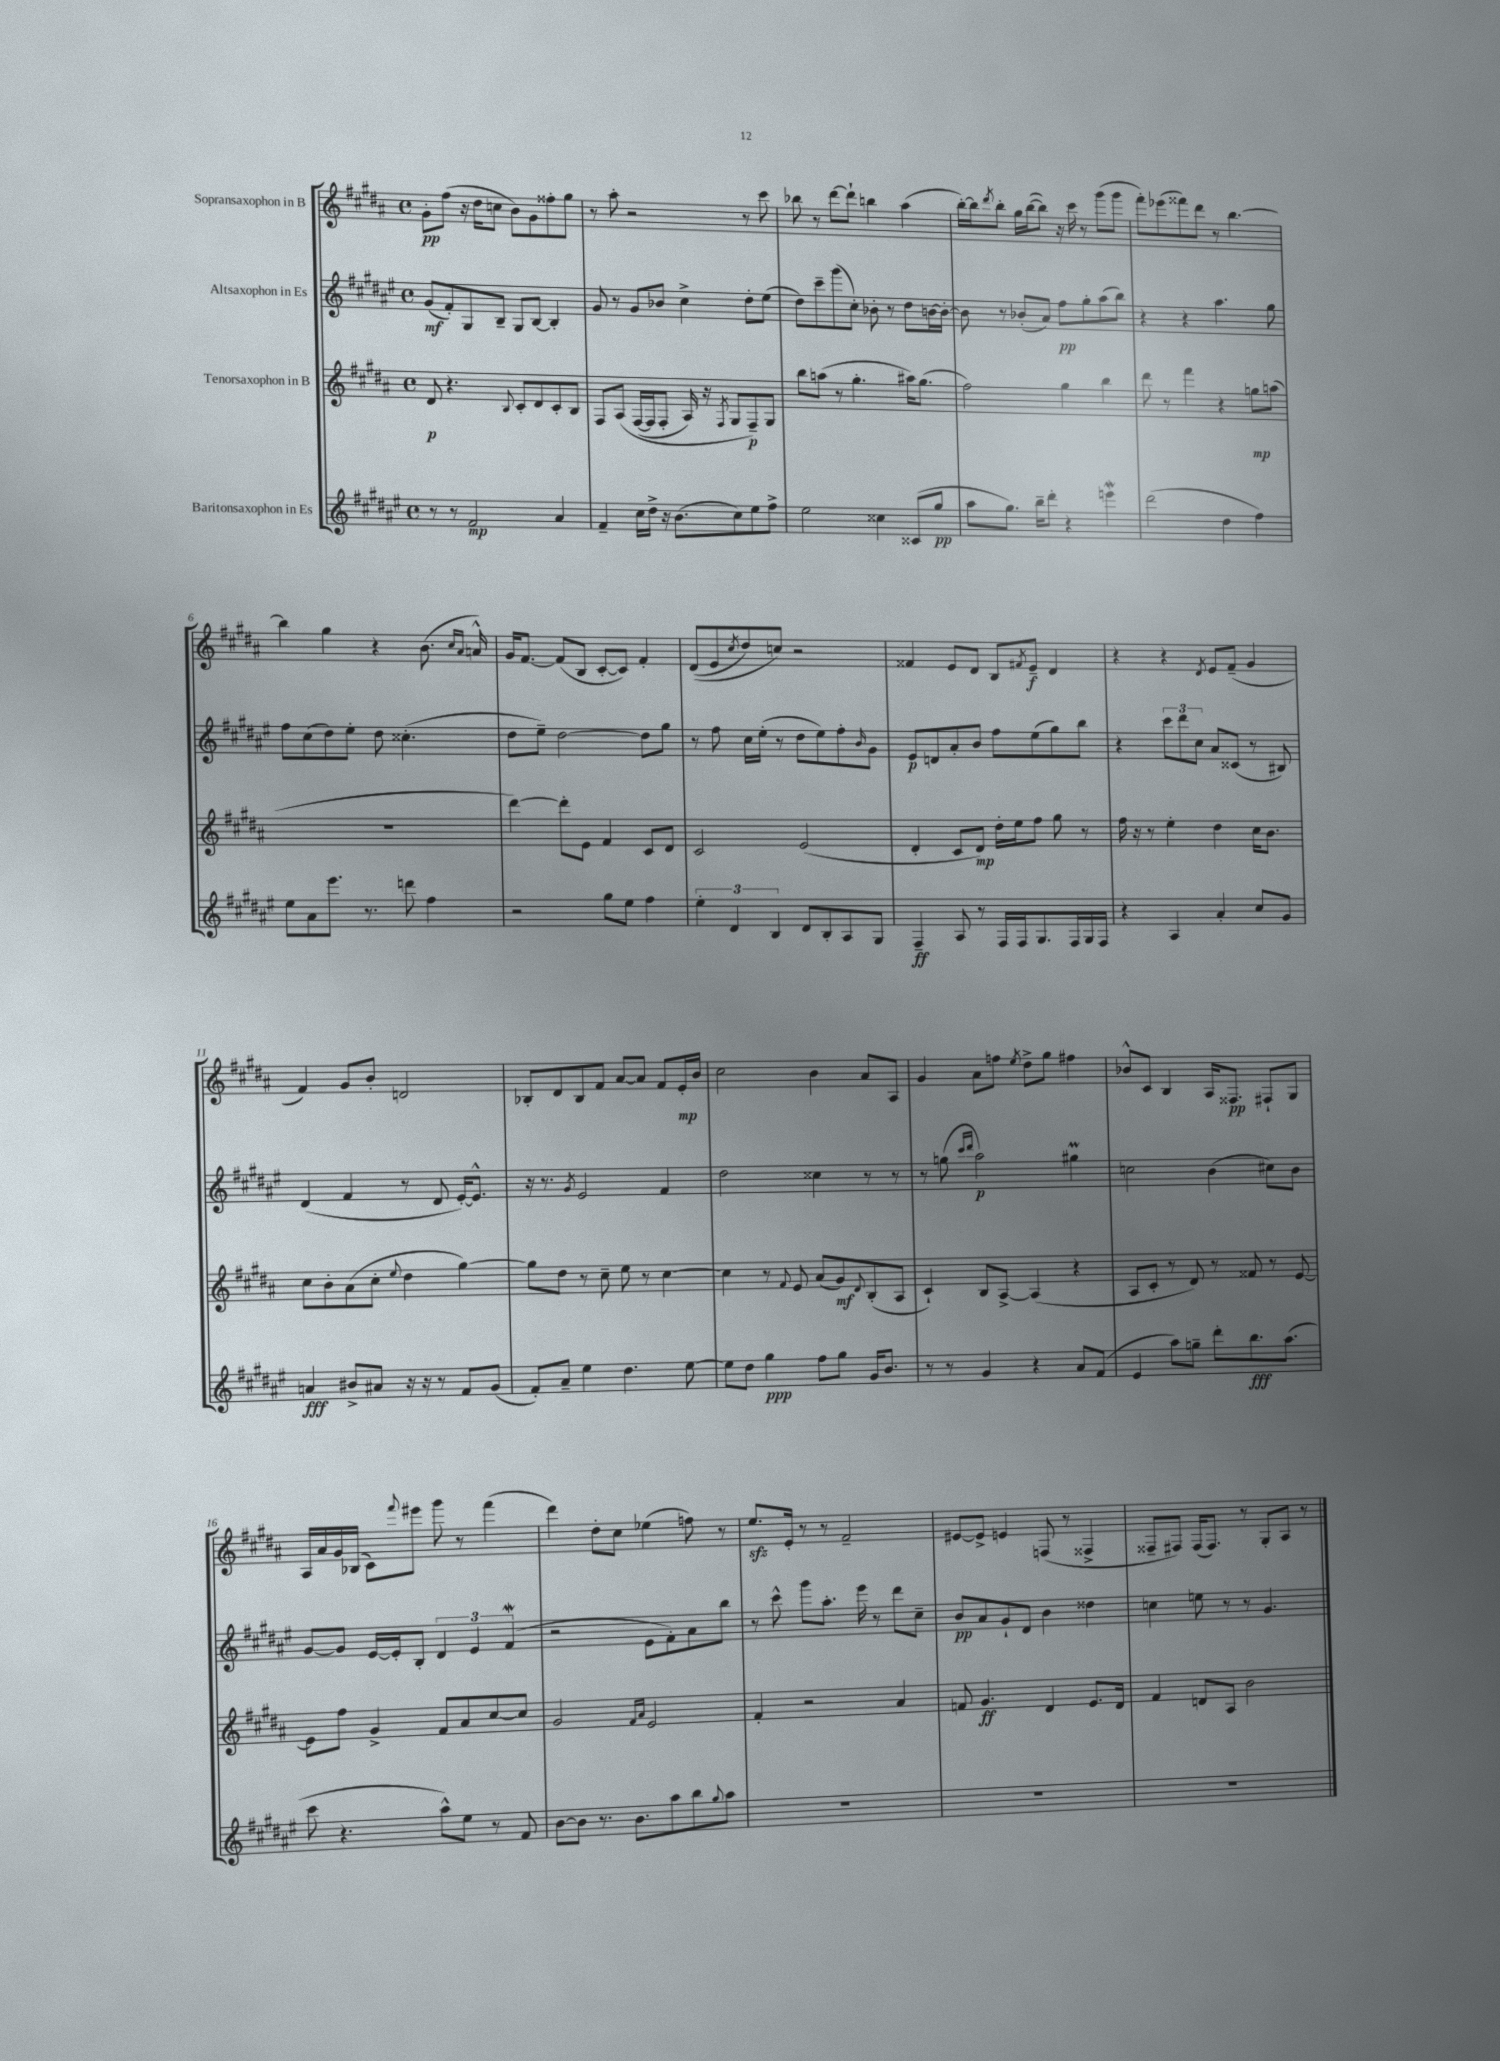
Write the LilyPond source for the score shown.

<<
\new StaffGroup <<
\new Staff = "s0" \with { instrumentName = "Sopransaxophon in B" } {
    \clef treble \key b \major \defaultTimeSignature \time 4/4
    gis'8-.\pp fis''8( r16 dis''16 c''8 b'8) gis'8 fisis''8-. gis''8 |
    r8 ais''8-. r2 r8 cis'''8 |
    bes''8 r8 dis'''8~ dis'''8-! b''4 ais''4( |
    b''16~-.) b''16 \acciaccatura { dis'''8 } b''8-. gis''16 b''16~( b''8) r16 cis'''16 r8 gis'''8( gis'''8 |
    fis'''8-.) ees'''8( fisis'''8) dis'''8 r8 b''4.~ |
    b''4 gis''4 r4 b'8.( \grace { cis''16 ais'16 } a'16-^) |
    gis'16 fis'8.~ fis'8( b8 cis'8~-. cis'8) fis'4-. |
    dis'8(\( e'8 \acciaccatura { cis''8 } dis''8) c''8\) r2 |
    fisis'4 e'8 dis'8 b8 \acciaccatura { fis'8 } e'8--\f dis'4 |
    r4 r4 \acciaccatura { dis'8 } e'8 fis'8--( gis'4 |
    fis'4) gis'8 b'8-. d'2 |
    bes8-. dis'8 bes8 fis'8 ais'8~ ais'8 fis'8 e'16-.\mp b'16 |
    cis''2 b'4 ais'8 ais8 |
    gis'4 ais'8 f''8 \acciaccatura { e''8 } dis''8-> gis''8 fis''4 |
    bes'8-^ cis'8 b4 ais16 fisis8.\pp fis8-! gis8 |
    ais16 ais'16 gis'16 bes16( cis'8) \appoggiatura { fis'''8 } eis'''8 gis'''8 r8 fis'''4( |
    dis'''4) dis''8-. cis''8 ees''4( f''8) r8 |
    e''8.\sfz e'16-. r8 r8 fis'2-- |
    eis'8~ eis'8-> e'4 f8( r8 fisis4-> |
    fisis8-- fis8) fis16( fis8.) r8 gis8-. ais8 r8 \bar "|." |
}
\new Staff = "s1" \with { instrumentName = "Altsaxophon in Es" } {
    \clef treble \key fis \major \defaultTimeSignature \time 4/4
    gis'8\mf( fis'8-.) gis8 b8-- gis8 b8~ b4-. |
    gis'8 r8 gis'8 bes'8 cis''4-> dis''8-. eis''8( |
    dis''8) cis'''8-- gis'''8( cis''8-.) bes'8-. r8 dis''8 b'16~ b'16~-. |
    b'8 r8 bes'8-.( ais'8) fis''8\pp gis''8-. ais''8( b''8) |
    r4 r4 ais''4. gis''8 |
    fis''8 cis''8( dis''8) eis''8-. dis''8 cisis''4.-.( |
    dis''8 eis''8--) dis''2~ dis''8 gis''8 |
    r8 fis''8 cis''16 eis''16-.( r8 dis''8 eis''8) fis''8-. \grace { b'16 } gis'8 |
    eis'8\p d'8 ais'8-. b'8 fis''8 eis''8( gis''8) b''8 |
    r4 \tuplet 3/2 { cis'''8 dis'''8 cis''8 } ais'8 cisis'8( r8 bis8) |
    dis'4( fis'4 r8 dis'8 eis'16~-.) eis'8.-^ |
    r16 r8. \acciaccatura { gis'8 } eis'2 fis'4 |
    dis''2 cisis''4 r8 r8 |
    r8 g''8( \grace { cis'''16 dis'''16 } ais''2\p) gis''4\prall |
    c''2 b'4( cis''8) b'8 |
    gis'8~ gis'8 eis'16~ eis'16-. b8-. \tuplet 3/2 { dis'4 eis'4 fis'4\mordent( } |
    r2 eis'8 fis'8-.) ais'8 b''8 |
    r8 cis'''8-^ gis'''8 ais''8.-. eis'''16 r8 dis'''8 cis''8-- |
    b'8\pp ais'8 gis'8-! dis'8 b'4 disis''4 |
    c''4 e''8 r8 r8 gis'4. \bar "|." |
}
\new Staff = "s2" \with { instrumentName = "Tenorsaxophon in B" } {
    \clef treble \key b \major \defaultTimeSignature \time 4/4
    dis'8\p r4. \appoggiatura { b8 } cis'8-. dis'8 cis'8-. b8 |
    fis8 ais8\( fis16~( fis16 fis8-. ais16) r16 \acciaccatura { fis8 } gis8 fis8--\p\) gis8 |
    b''8 a''8( r8 gis''4.-. ais''16) gis''8.( |
    fis''2) gis''4 b''4 |
    dis'''8 r8 fis'''4 r4 g''8\mp a''8( |
    R1 |
    dis'''4~) dis'''8-. e'8 fis'4 cis'8 dis'8 |
    cis'2 e'2( |
    dis'4-. cis'8 dis'8\mp) dis''16-. e''16 fis''8 gis''8 r8 |
    fis''16 r16 r8 e''4-. dis''4 cis''16 b'8. |
    cis''8 b'8-. ais'8( cis''8-. \appoggiatura { e''8 } dis''4 gis''4~) |
    gis''8 dis''8 r8 cis''8-- e''8 r8 cis''4~ |
    cis''4 r8 \appoggiatura { fis'8 } e'8 ais'8( gis'8\mf) \appoggiatura { dis'8 } b8-.( ais8 |
    cis'4-!) b8 ais8~-> ais4( r4 |
    ais8 cis'8-. r8 dis'8) r8 fisis'8 r8 e'8~ |
    e'8 fis''8 gis'4-> fis'8 ais'8 cis''8~ cis''8 |
    gis'2 \grace { fis'16 ais'16 } e'2 |
    fis'4-. r2 ais'4 |
    f'8 gis'4.\ff dis'4 e'8. dis'16 |
    fis'4 d'8 ais8 b'2 \bar "|." |
}
\new Staff = "s3" \with { instrumentName = "Baritonsaxophon in Es" } {
    \clef treble \key fis \major \defaultTimeSignature \time 4/4
    r8 r8 fis'2\mp ais'4 |
    fis'4-- cis''16 dis''16-> r16 b'8.( cis''8) eis''8 fis''8-> |
    eis''2 cisis''4 cisis'8( gis''8\pp |
    ais''8 gis''8.) b''16-- dis'''8-. r4 e'''4\mordent |
    dis'''2( dis''4 fis''4) |
    eis''8 ais'8 eis'''8. r8. d'''8 fis''4 |
    r2 gis''8 eis''8 fis''4 |
    \tuplet 3/2 { eis''4-. dis'4 b4 } dis'8 b8-. ais8 gis8 |
    fis4--\ff ais8 r8 fis16 fis16 gis8. fis16 gis16 fis16 |
    r4 ais4 ais'4-. cis''8 gis'8 |
    a'4\fff bis'8-> ais'8 r16 r16 r8 fis'8 gis'8( |
    fis'8-.) ais'8-- eis''4 dis''4. eis''8~ |
    eis''8 dis''8 gis''4\ppp fis''8 gis''8 gis'16 b'8. |
    r8 r8 gis'4 r4 ais'8 fis'8( |
    eis'4 ais''8) g''8-- dis'''8-. b''8.\fff ais''8.( |
    cis'''8 r4. ais''8-^) eis''8 r8 fis'8 |
    b'8~ b'8 r8. b'8. ais''8 b''8 \appoggiatura { gis''8 } ais''8 |
    R1 |
    R1 |
    R1 \bar "|." |
}
>>
>>
